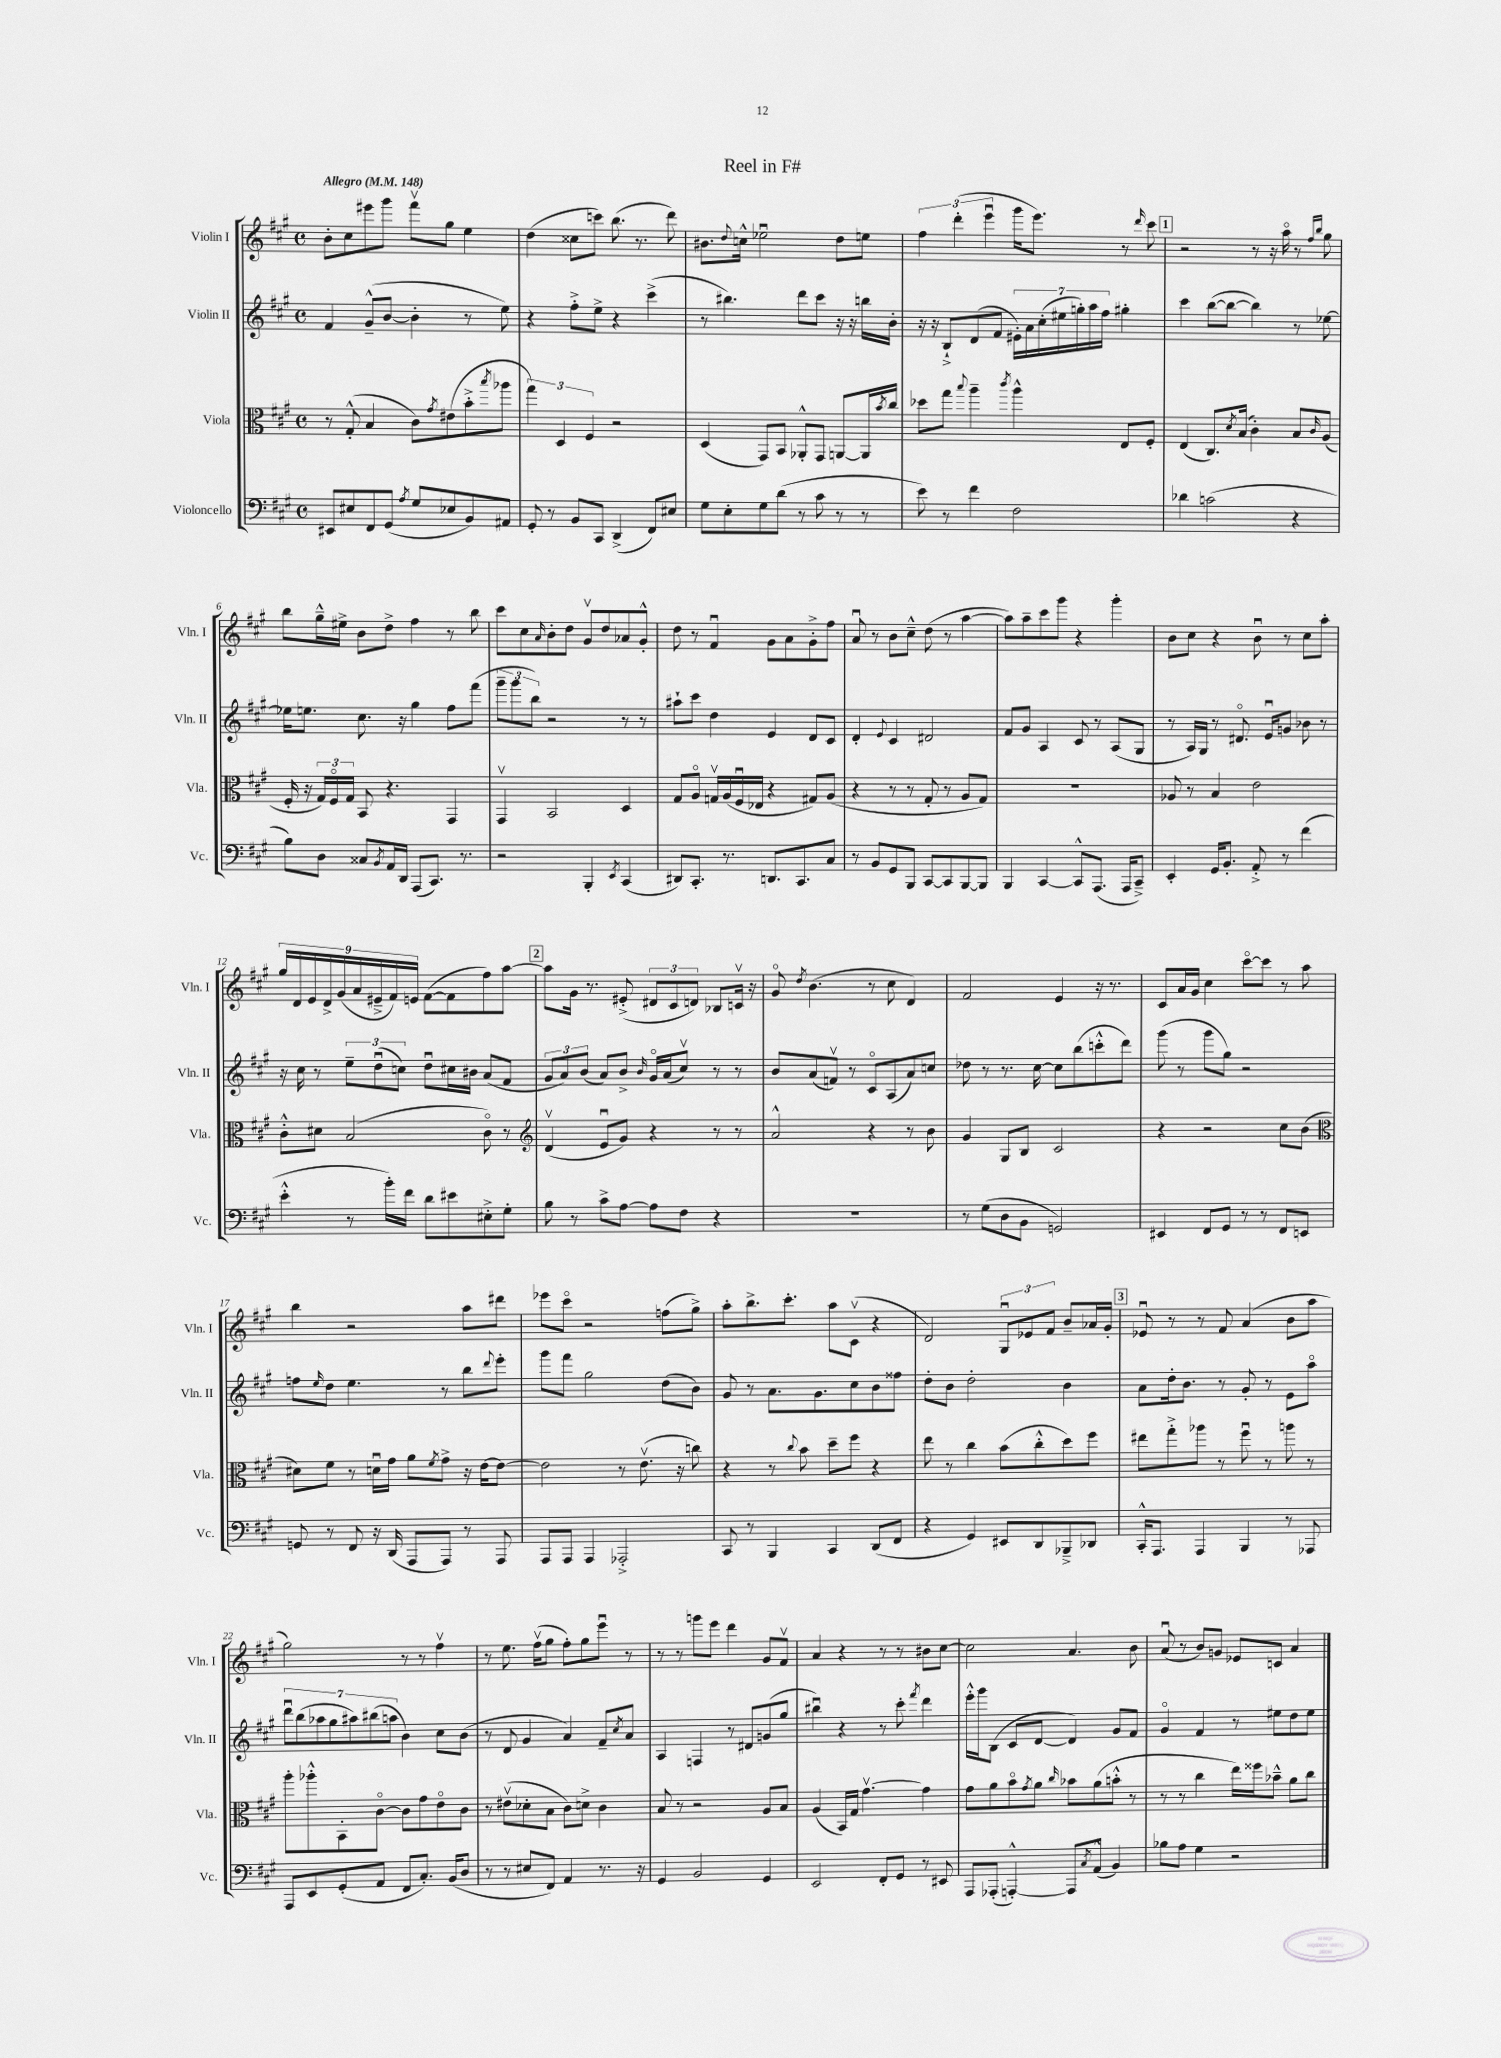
\header { title = "Reel in F#" }
<<
\new StaffGroup <<
\new Staff = "s0" \with { instrumentName = "Violin I" shortInstrumentName = "Vln. I" } {
    \clef treble \key a \major \defaultTimeSignature \time 4/4 \tempo "Allegro" 4 = 148
    b'8-. cis''8 eis'''8 gis'''8 fis'''8\upbow gis''8 e''4 |
    d''4( cisis''8 c'''8) b''8.( r8. d'''8) |
    bis'8. \appoggiatura { d''8 } c''16-^ ees''2\downbow d''8 e''8 |
    \tuplet 3/2 { fis''4 d'''4-.( e'''4\downbow } gis'''16 e'''8.) r8 \grace { d'''16 } cis'''8 |
    \mark \markup { \box "1" } r2 r8 r16 a''16\flageolet r8 \grace { fis''16 b''16 } gis''8 |
    b''8 gis''16---^ eis''16-> b'8 d''8-> fis''4 r8 b''8 |
    cis'''8 cis''8 \grace { a'16 } b'8-. d''8 gis'8\upbow d''8 aes'8 gis'8-.-^ |
    d''8 r8 fis'4\downbow gis'8 a'8 gis'8-.-> fis''8 |
    a'8\downbow r8 b'8 cis''8---^ d''8( r8 a''4~ |
    a''8) a''8-- cis'''8 gis'''8 r4 gis'''4-. |
    b'8 cis''8 r4 b'8\downbow r8 cis''8 a''8-. |
    \tuplet 9/8 { gis''16 d'16 e'16 d'16-> gis'16( a'16 eis'16---> fis'16) e'16 } fis'8~( fis'8 fis''8) a''8~ |
    \mark \markup { \box "2" } a''8 gis'16 r8. eis'8-.->( \tuplet 3/2 { dis'8 cis'8 d'8) } bes8 c'16\upbow r16 |
    gis'8\flageolet \acciaccatura { d''8 } b'4.( r8 cis''8 d'4) |
    fis'2 e'4 r16 r8. |
    cis'8 a'16 gis'16 cis''4 cis'''8~\flageolet cis'''8 r8 a''8 |
    b''4 r2 a''8 dis'''8 |
    ees'''8 cis'''8\flageolet r2 f''8( gis''8->) |
    a''8-. b''8.-> cis'''8.-. a''8 cis'8\upbow( r4 |
    d'2) \tuplet 3/2 { gis8\downbow ees'8 fis'8 } b'8-- aes'16 gis'16-. |
    \mark \markup { \box "3" } ees'8\downbow r8 r8 fis'8 a'4( b'8 a''8 |
    gis''2) r8 r8 fis''4\upbow |
    r8 e''8. fis''16\upbow( gis''8 fis''8-.) gis''8 e'''8\downbow r8 |
    r8 r8 g'''8 e'''8 d'''4 gis'8 fis'8\upbow |
    a'4 r4 r8 r8 bis'8 cis''8~ |
    cis''2 a'4. b'8 |
    a'8\downbow( r8 b'8) g'8 ees'8 c'8 a'4 \bar "|." |
}
\new Staff = "s1" \with { instrumentName = "Violin II" shortInstrumentName = "Vln. II" } {
    \clef treble \key a \major \defaultTimeSignature \time 4/4
    fis'4 gis'8---^( b'8~ b'4-. r8 e''8) |
    r4 fis''8-.-> e''8-> r4 cis'''4->( |
    r8 bis''4.) d'''8 cis'''8 r16 r16 b''16 b'16-. |
    r16 r16 b8-!-> d'8( fis'8 \tuplet 7/4 { eis'16-.) a'16 cis''16-.( eis''16 g''16-.) a''16 fis''16 } gis''4-. |
    \mark \markup { \box "1" } cis'''4 b''8~( b''8~ b''4) r8 ees''8~ |
    ees''16 e''8. cis''8. r16 gis''4 fis''8 fis'''8( |
    \tuplet 3/2 { gis'''8-- gis'''8 b''8) } r2 r8 r8 |
    ais''8-! cis'''8 d''4 e'4 d'8 cis'8 |
    d'4-. \appoggiatura { e'8 } cis'4 dis'2 |
    fis'8 gis'8 a4 cis'8 r8 a8( gis8 |
    r8 a16) gis16 r8 dis'8.\flageolet e'16\downbow g'8 bes'8 r8 |
    r16 cis''16 r8 \tuplet 3/2 { e''8-- d''8\downbow( c''8) } d''8\downbow cis''16 bis'16 a'8( fis'8 |
    \mark \markup { \box "2" } \tuplet 3/2 { gis'8 a'8) b'8( } a'8) b'8-> \grace { b'16 } gis'16\flageolet a'16( cis''8\upbow) r8 r8 |
    b'8 a'8( f'8\upbow) r8 cis'8\flageolet a8( a'8) c''8 |
    des''8 r8 r8. cis''16~ cis''8 b''8( c'''8-.-^ d'''8) |
    gis'''8( r8 gis'''8 gis''8) r2 |
    f''8 \grace { e''16 } d''8 e''4. r8 b''8 \appoggiatura { d'''8 } e'''8-. |
    gis'''8 fis'''8 gis''2 d''8( b'8) |
    gis'8 r8 a'8. gis'8. cis''8 b'8 fisis''8 |
    d''8-. b'8 d''2-. b'4 |
    \mark \markup { \box "3" } a'8 d''16-. b'8. r8 gis'8-. r8 e'8 a''8\flageolet |
    \tuplet 7/4 { d'''8\downbow b''8( aes''8 gis''8 ais''8) bis''8( a''8 } b'4) cis''8 b'8( |
    r8 d'8 gis'4 a'4) fis'8-- \acciaccatura { cis''8 } a'8 |
    a4 f4 r8 dis'8 g'8( gis''8 |
    bis''4\downbow) r4 r8 cis'''8-. \acciaccatura { fis'''8 } d'''4 |
    e'''16-.-^ gis'''16 b8( cis'8 d'8~ d'4) gis'8 fis'8 |
    gis'4\flageolet fis'4 r8 eis''8 d''8 eis''8 \bar "|." |
}
\new Staff = "s2" \with { instrumentName = "Viola" shortInstrumentName = "Vla." } {
    \clef alto \key a \major \defaultTimeSignature \time 4/4
    r8 gis8-.-^( b4 cis'8) \acciaccatura { gis'8 } eis'8( b'8-.-> \acciaccatura { b''8 } aes''8 |
    \tuplet 3/2 { gis''4) d4 fis4 } r2 |
    d4( gis,8) b,8 aes,8-.-^ gis,8 a,8~ a,16 \acciaccatura { b'8 } cis''16 |
    des''8 gis''8 \appoggiatura { b''8 } a''4-- \acciaccatura { cis'''8 } a''4-^ e8 fis8-. |
    \mark \markup { \box "1" } e4( cis8.) \acciaccatura { d'8 } b16( cis'4-.) b8 \grace { cis'16 } a8( |
    fis16-. r16 \tuplet 3/2 { gis16) fis16\flageolet gis16 } b,8 r4. gis,4 |
    gis,4\upbow b,2 d4 |
    gis8 a8\flageolet g16\upbow a16( fis16\downbow ees16 r4 gis8) a8( |
    r4 r8 r8 gis8-. r8 a8 gis8) |
    R1 |
    aes8 r8 b4 e'2 |
    cis'8-.-^ dis'8 b2( cis'8\flageolet) r8 |
    \mark \markup { \box "2" } \clef treble d'4\upbow( e'8\downbow gis'8) r4 r8 r8 |
    a'2-^ r4 r8 b'8 |
    gis'4 gis8 b8 cis'2 |
    r4 r2 cis''8 b'8( |
    \clef alto dis'8) fis'8 r8 d'16\downbow gis'16 a'8 \acciaccatura { fis'8 } gis'8-> r16 e'16~ e'8~ |
    e'2 r8 e'8.\upbow( r16 c''8) |
    r4 r8 \appoggiatura { cis''8 } b'8 d''8-- fis''8 r4 |
    e''8 r8 cis''4 b'8( cis''8-.-^ d''8) fis''8 |
    \mark \markup { \box "3" } eis''8 gis''8-.-> aes''8 r8 fis''8\downbow r8 a''8 r8 |
    a''8-. aes''8-.-^ b,8-. cis'8~\flageolet cis'8 gis'8 e'8\flageolet cis'8 |
    r8 eis'8\upbow( des'8-. b8 cis'8) d'8-> cis'4 |
    b8 r8 r2 a8 b8 |
    a4( b,16) gis16 gis'4.~\upbow gis'4 |
    gis'8 a'8 b'8\flageolet \acciaccatura { gis'8 } a'8 \grace { cis''16 } bes'8 a'8( b'8-.-^ r8 |
    r8 r8 cis''4 e''16) fisis''16 bes'8---^ a'8 cis''8 \bar "|." |
}
\new Staff = "s3" \with { instrumentName = "Violoncello" shortInstrumentName = "Vc." } {
    \clef bass \key a \major \defaultTimeSignature \time 4/4
    eis,8 eis8 fis,8 gis,8( \acciaccatura { a8 } gis8 ees8 b,8) ais,8 |
    gis,8-. r8 b,8 cis,8 d,4->( fis,8) eis8 |
    gis8 e8-. gis8 d'8( r8 cis'8 r8 r8 |
    e'8) r8 fis'4 fis2 |
    \mark \markup { \box "1" } des'4 c'2( r4 |
    b8) d8 cisis8 \acciaccatura { b,8 } a,16 d,16 a,,8( cis,8.) r8. |
    r2 b,,4-. \acciaccatura { e,8 } cis,4( |
    dis,8) cis,8.-. r8. d,8. cis,8. cis8 |
    r8 b,8 gis,8 b,,8 cis,8~ cis,8 b,,8~ b,,8 |
    b,,4 cis,4~ cis,8-^ a,,8.( a,,16 cis,8--->) |
    e,4-. gis,16 b,8.-. a,8-.-> r8 fis'4( |
    e'4-.-^ r8 b'16-.) fis'16 d'8 eis'8 eis8-.-> gis8-. |
    \mark \markup { \box "2" } b8 r8 cis'8-> a8~ a8 fis8 r4 |
    R1 |
    r8 gis8( d8 b,8 g,2) |
    eis,4 fis,8 gis,8 r8 r8 fis,8 e,8 |
    g,8 r8 fis,8 r16 d,16( a,,8 a,,8) r8 a,,8 |
    a,,8 a,,8 a,,4 aes,,2-.-> |
    cis,8 r8 b,,4 cis,4 d,8( fis,8 |
    r4 gis,4) eis,8 d,8 bes,,8---> des,8 |
    \mark \markup { \box "3" } cis,16-.-^ a,,8. a,,4 b,,4 r8 aes,,8 |
    a,,8 e,8 gis,8-.( a,8 fis,8 cis8.-.) b,16( d8 |
    r8 r8 eis8 fis,8) a,4 r8. r16 |
    gis,4 b,2 gis,4 |
    e,2 fis,8-. gis,8 r8 eis,8 |
    a,,8 aes,,8-.( a,,4~-.-^) a,,8 \acciaccatura { cis8 } a,8-^( b,4) |
    bes8 a8 gis4 r2 \bar "|." |
}
>>
>>
